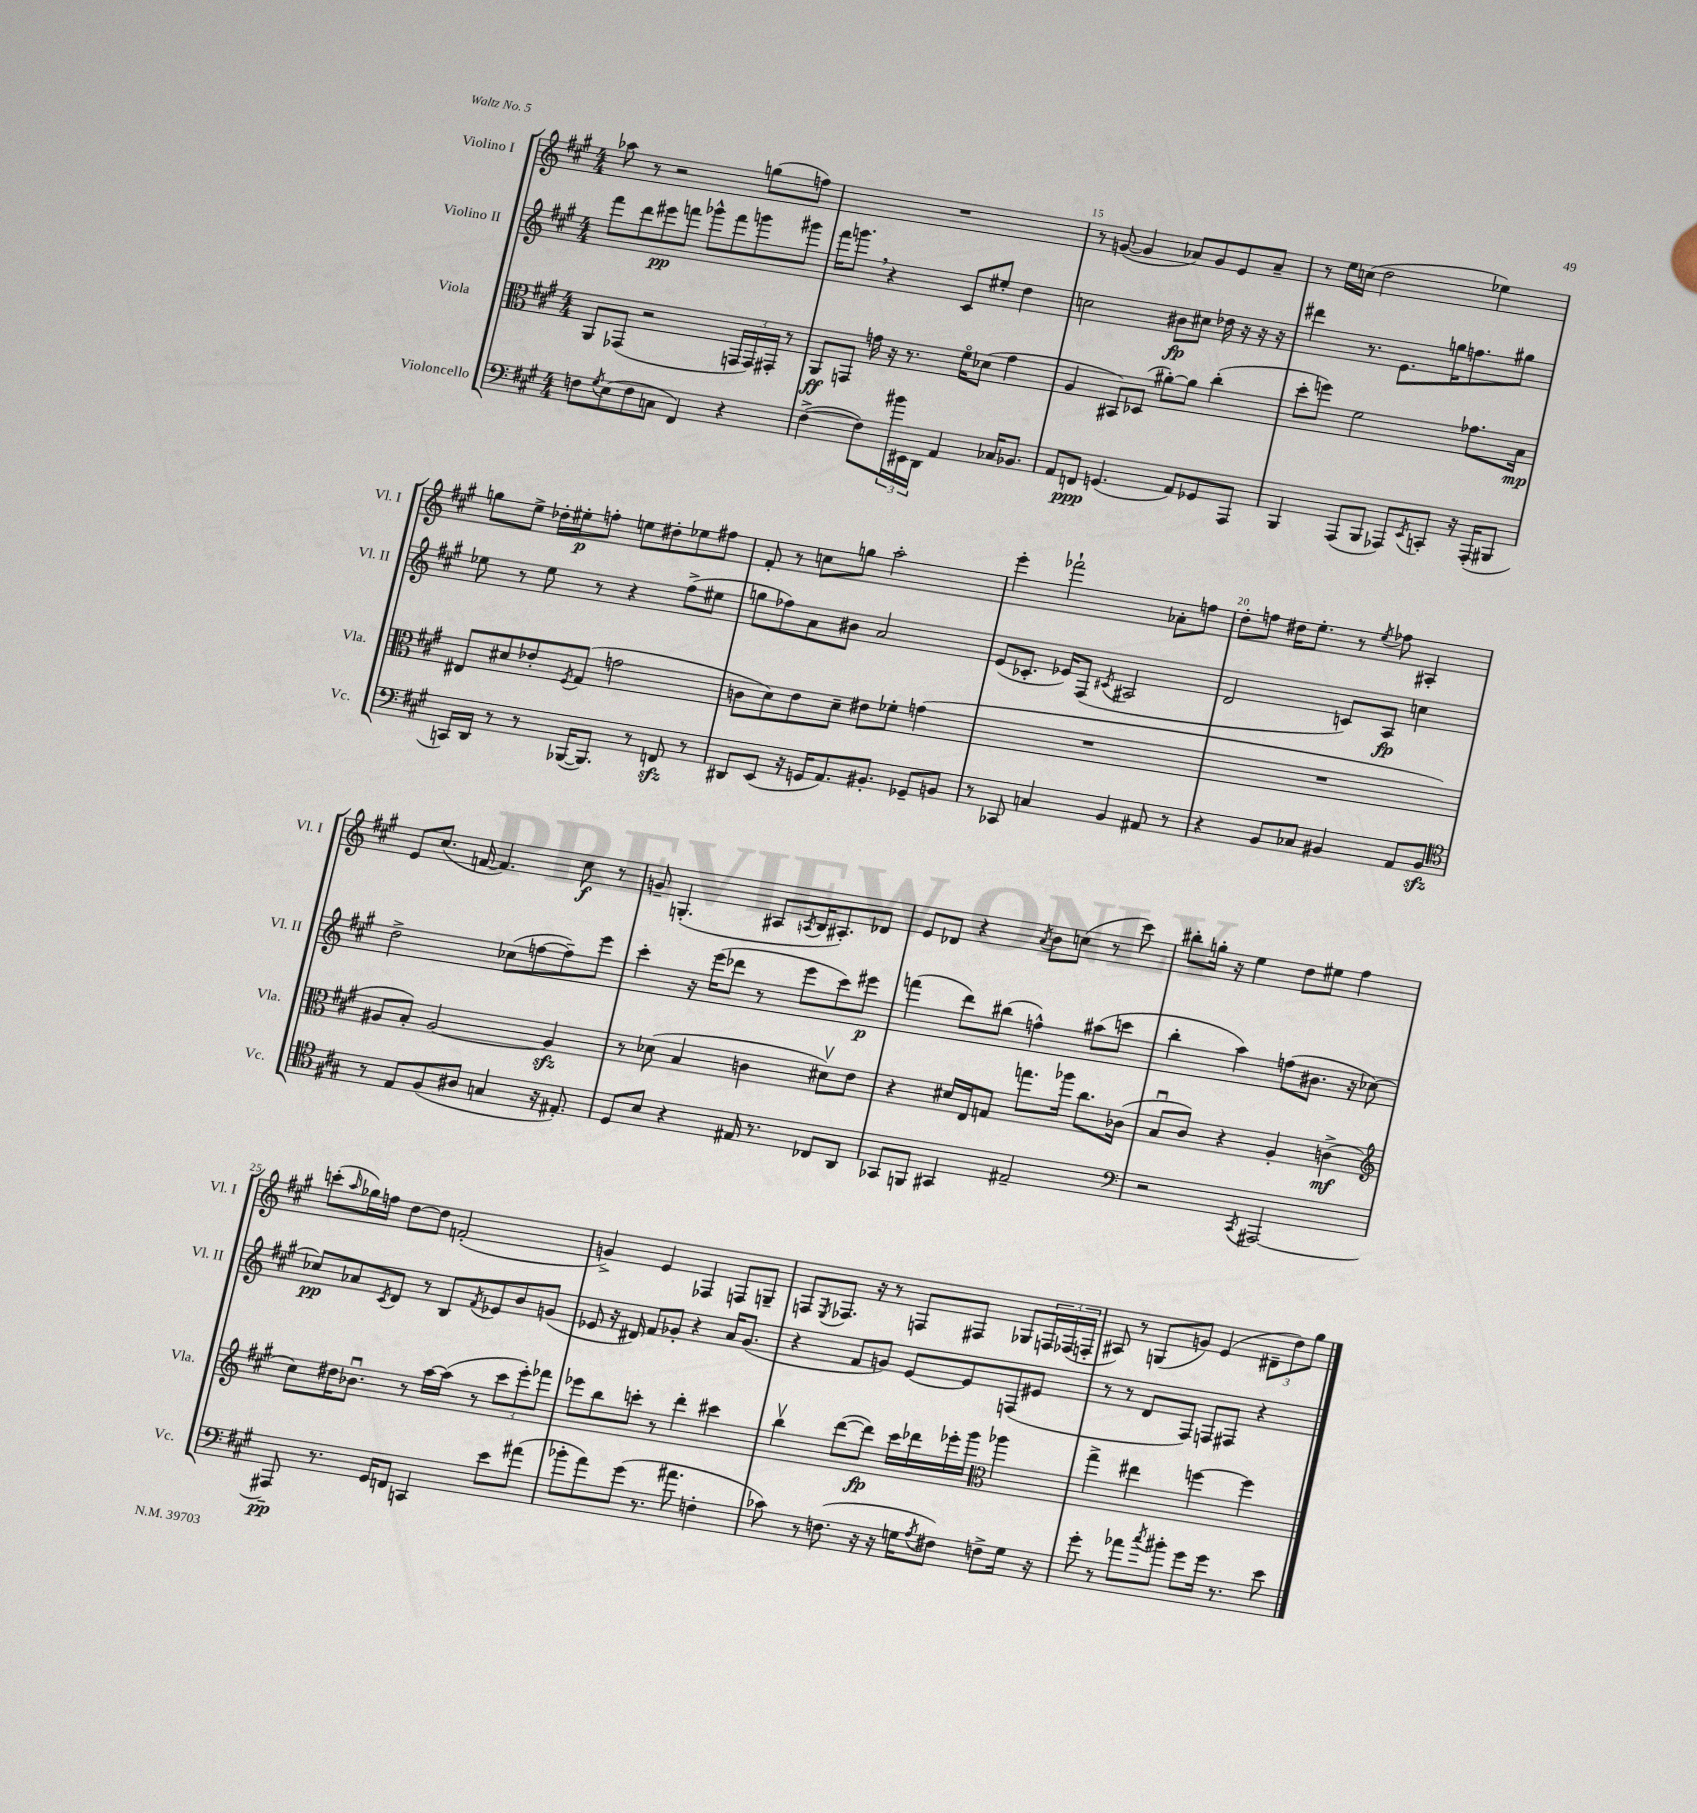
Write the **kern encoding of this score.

**kern	**kern	**kern	**kern
*staff4	*staff3	*staff2	*staff1
*clefF4	*clefC3	*clefG2	*clefG2
*k[f#c#g#]	*k[f#c#g#]	*k[f#c#g#]	*k[f#c#g#]
*M4/4	*M4/4	*M4/4	*M4/4
8F	8AA	8fff#	8aa-
8qG#	.	.	.
(8E	(8GG-	8ddd	8r
8F	2r	8eee#	2r
8C	.	8fff	.
4FF#)	.	8ggg-^^	.
.	.	8fff	.
4r	24GG	8ggg	(8gg
.	24GG)	.	.
.	24GG#'	.	.
.	8r	8ggg#	8ff)
=	=	=	=
([4F#^	8AA	16fff#	1r
.	.	8.ggg	.
.	8GG	.	.
8F#])	16g	4r	.
.	16r	.	.
24b#	8.r	.	.
24EE#	.	.	.
24DD	.	.	.
4AA	.	8c#	.
.	16f#o	.	.
.	(8d-	8ee#'	.
16C-	4g	4dd	.
8.BB-	.	.	.
=	=	=	=
8AA	4A	2cc	8r
8FF	.	.	([8g
(4.GG	8BB#)	.	4g]
.	(8D-	.	.
.	[8a#')	8b#	8a-)
8AA)	8a#]	8cc#	8g
8GG-	(4cc#'	16dd-	8e
.	.	16r	.
8AAA	.	16r	8a-~
.	.	16r	.
=	=	=	=
4BBB	8dd'	4ddd#	8r
.	8ff)	.	16ee
.	.	.	(16cc
(8AAA	2f#	8.r	2dd
8BBB	.	.	.
.	.	8.e	.
8AAA-)	.	.	.
8qEE	.	.	.
8CC'	.	16gg	.
.	.	8.ff	.
16r	8.g-	.	4ee-)
(16AAA-'	.	.	.
8BBB#	.	8gg#	.
.	16B	.	.
=	=	=	=
16CC)	8E#	8ee-	8gg
16DD	.	.	.
8r	8d#	8r	8ee^
8r	8e-'	8ee-	16dd-'
.	.	.	16ee#'
.	8qF#	.	.
([16BBB-	(8G#	8r	8ff'
8.BBB-])	.	.	.
.	2g	4r	8ee
8r	.	.	8dd#'
8FF	.	(8ff#^	8ee-
8r	.	8ee#	8ff#
=	=	=	=
8DD#	8c	8gg	8f#'
(8EE	8d)	8ff-)	8r
16r	8e	8a	8cc
16GG	.	.	.
8.AA)	8d~	8b#	8gg
.	8e#	2a	2aa'
8.BB#'	.	.	.
.	8f-'	.	.
8GG-~	(4g	.	.
8BB	.	.	.
=	=	=	=
8r	1r	(8e	4eee'
8CC-	.	8.c-'	.
4C	.	.	2fff-`
.	.	16e-)	.
.	.	(8F#	.
.	.	8qc#	.
4BB	.	2A#	.
8AA#	.	.	8a-'
8r	.	.	8ff
=	=	=	=
4r	1r	2d	8dd'
.	.	.	8ff
8BB	.	.	16dd#
.	.	.	8.ee'
8C-	.	.	.
4BB#	.	8c)	8r
.	.	.	8qee
.	.	8A	8ff-
8AA	.	4cc	4A#'
8BB#	.	.	.
=	=	=	=
*clefC4	*	*	*
8r	8A#	2dd^	8e
8E	8B')	.	(8.cc#
(8F#	[2A#	.	.
.	.	.	[16f
8A#	.	.	4.f])
4G	.	(8cc-	.
.	.	[8ff	.
16r	4A#]	8ff~])	8cc#
8.E#')	.	.	.
.	.	8eee	8r
=	=	=	=
8D	8r	4ccc#'	8g~
8B	(8d-	.	(4.G'
4r	4B	16r	.
.	.	(16eee	.
.	.	8ddd-	.
16E#	4c	8r	8A#
8.r	.	.	.
.	.	.	8qA
.	.	8eee	16B
.	.	.	8.A#')
8C-	8d#v)	8ccc#)	.
8AA	8e	8eee#	8d-
=	=	=	=
8GG-	4r	(4fff	8e
8FF	.	.	8d-
4GG#	16d#	8ddd)	4r
.	16E	.	.
.	8G	(8bb#	.
.	.	.	8qa
2E#~	8.gg	4ff^^)	8b
.	.	.	(8cc
.	16aa-	.	.
.	8.cc#	(8aa#	8r
.	.	8ccc	8ccc#)
.	(16c-	.	.
=	=	=	=
*clefF4	*	*	*
2r	8Bu	4bb'	8bb#'
.	8c#)	.	16gg'
.	.	.	16r
.	4r	4aa)	4ee
8qCC#	.	.	.
[2AAA#	4A'	(8ff	8dd
.	.	8.b#	8ee#
.	(4c^	.	4ff#
.	.	16r	.
.	.	[8cc-)	.
=	=	=	=
*	*clefG2	*	*
8AAA#~]	8cc#)	8cc-]	(8ccc'
.	.	.	16qqaa
8.r	16dd#	8a-	16gg-)
.	8.b-u	.	16ff
.	.	8qc#	.
.	.	8d	[8dd
16GG#	.	.	.
8FF	8r	8r	8dd]
4CC	[16aa	8B	(2f'
.	(16aa]	.	.
.	.	8qf#	.
.	8r	8e-	.
8e	12ccc#	8b	.
.	12eee')	.	.
(8a#	.	(8g	.
.	12fff-	.	.
=	=	=	=
8b-'	8eee-	8e-	4g^)
8a)	8bb	16r	.
.	.	16d#)	.
(8g#	8ccc'	8f#	4e
8.r	8r	8g-'	.
.	4ddd'	4r	4F-
8.a#	.	.	.
4F'	4ccc#	16a	8F
.	.	(8.g-	.
.	.	.	8G~
=	=	=	=
8c-)	4bbv	4r	8F
.	.	.	8qE
8r	.	.	8.F-
(8.F	([8ddd	8f#	.
.	.	.	16r
.	8ddd])	8g)	8r
16r	.	.	.
16r	16ccc#	[8e	8F
16G	16ddd-	.	.
8qA	.	.	.
8F#)	16eee-'	8e]	8F#
.	16ggg#	.	.
*	*clefC3	*	*
8F^	4aa-	(8F	8G-
16G	.	8e#	24F
.	.	.	(24F-
16r	.	.	.
.	.	.	24F'
=	=	=	=
8g#'	4gg#^	8r	8A#)
8r	.	8r	8r
8a-	4ee#	8d	(8G
8qcc#	.	.	.
8b#'	.	8F#)	8g)
8g#	[4ff	8F	(4e
16g#	.	8F#	.
8.r	.	.	.
.	4ff]	4r	12d#~
.	.	.	12dd)
8e	.	.	.
.	.	.	12gg#
==	==	==	==
*-	*-	*-	*-
